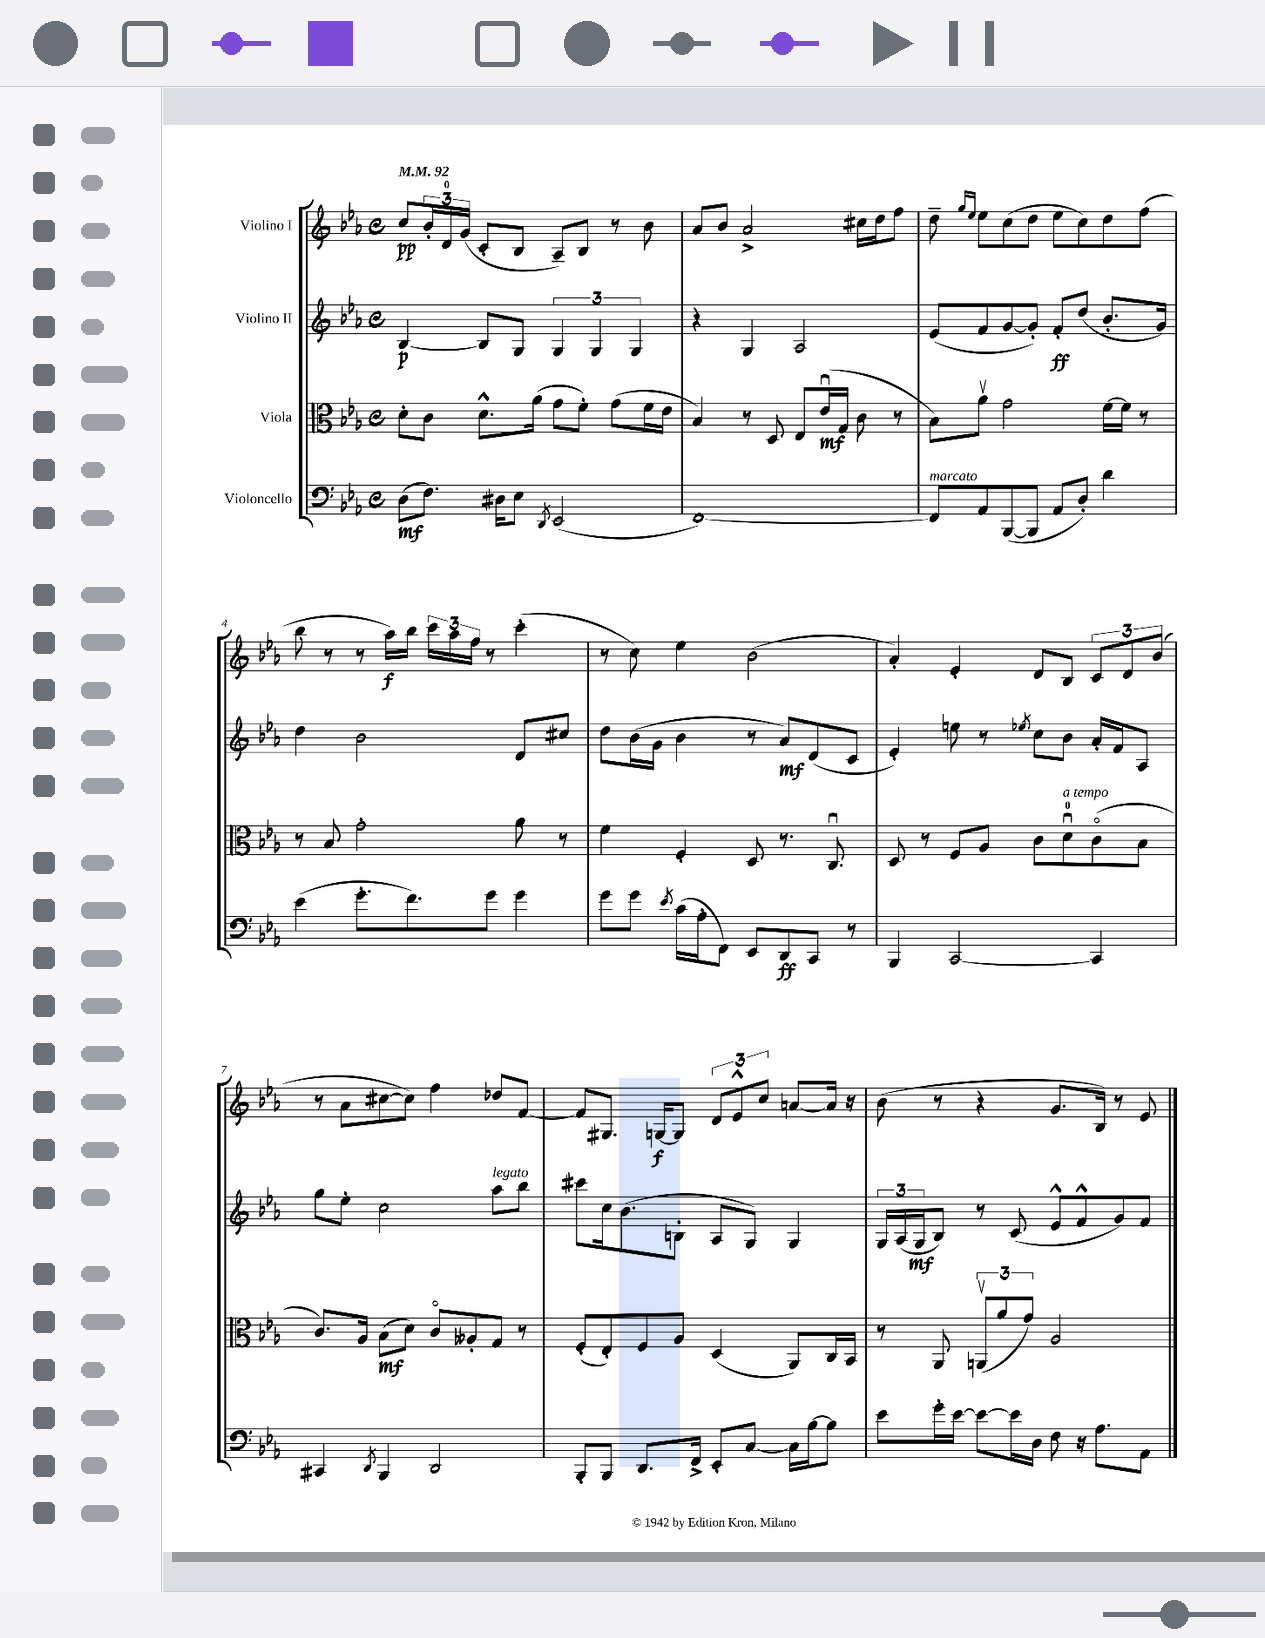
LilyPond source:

<<
\new StaffGroup <<
\new Staff = "s0" \with { instrumentName = "Violino I" } {
    \clef treble \key ees \major \defaultTimeSignature \time 4/4 \tempo 4 = 92
    c''8\pp \tuplet 3/2 { bes'16-. d'16-0 g'16( } c'8-. bes8 aes8--) bes8 r8 bes'8 |
    aes'8 bes'8 aes'2-> cis''16 d''16 f''8 |
    d''8-- \grace { g''16 ees''16 } ees''8 c''8( d''8 ees''8 c''8) d''8 f''8( |
    bes''8 r8 r8 aes''16\f) bes''16 \tuplet 3/2 { c'''16 aes''16 f''16 } r8 c'''4-.( |
    r8 c''8) ees''4 bes'2( |
    aes'4-.) ees'4-. d'8 bes8 \tuplet 3/2 { c'8 d'8 bes'8( } |
    r8 aes'8 cis''8~ cis''8) f''4 des''8 f'8~ |
    f'8 gis8. g16~\f g8 \tuplet 3/2 { d'8 ees'8-^ c''8 } a'8~ a'16 r16 |
    bes'8( r8 r4 g'8. bes16) r8 ees'8 \bar "|." |
}
\new Staff = "s1" \with { instrumentName = "Violino II" } {
    \clef treble \key ees \major \defaultTimeSignature \time 4/4
    bes4~\p bes8 g8 \tuplet 3/2 { g4 g4 g4 } |
    r4 g4 aes2 |
    ees'8( f'8 g'8~ g'8-.) f'8-.\ff d''8( bes'8.-. g'16) |
    d''4 bes'2 d'8 cis''8 |
    d''8 bes'16( g'16 bes'4 r8 aes'8\mf) d'8( c'8 |
    ees'4-.) e''8 r8 \acciaccatura { ees''8 } c''8 bes'8 aes'16-. f'16 aes8 |
    g''8 ees''8-. c''2 aes''8^\markup { \italic "legato" } bes''8 |
    cis'''8 c''16 bes'8.( b8-. aes8 g8) g4 |
    \tuplet 3/2 { g16 aes16( g16\mf } bes8) r8 c'8( ees'8-^ f'8-^ g'8) f'8 \bar "|." |
}
\new Staff = "s2" \with { instrumentName = "Viola" } {
    \clef alto \key ees \major \defaultTimeSignature \time 4/4
    d'8-. c'8 d'8.-^ aes'16( g'8 f'8-.) g'8( f'16 ees'16 |
    bes4) r8 d8 ees8 ees'16\downbow\mf( g16 c'8 r8 |
    bes8) aes'8\upbow g'2 f'16~ f'16 r8 |
    r8 bes8 g'2-. aes'8 r8 |
    f'4 f4-. d8 r8. c8.\downbow |
    d8 r8 f8 aes8 c'8 d'8-0\downbow^\markup { \italic "a tempo" } c'8\flageolet( bes8 |
    c'8.) aes16 bes8\mf( d'8) c'8\flageolet aeses8-. g8 r8 |
    f8-.( ees8-.) f8 aes8 d4( aes,8) c16 bes,16 |
    r8 aes,8 \tuplet 3/2 { a,8\upbow( aes'8 g'8) } aes2 \bar "|." |
}
\new Staff = "s3" \with { instrumentName = "Violoncello" } {
    \clef bass \key ees \major \defaultTimeSignature \time 4/4
    d8\mf( f8.) dis16 ees8 \acciaccatura { d,8 } ees,2( |
    f,1~) |
    f,8^\markup { \italic "marcato" } aes,8 bes,,8~( bes,,8 aes,8 d8-.) d'4 |
    ees'4( g'8.-. f'8.) g'8 g'4 |
    g'8 g'8 \acciaccatura { ees'8 } c'16( aes16-. f,8) ees,8 d,8\ff c,8 r8 |
    bes,,4 c,2~ c,4 |
    cis,4 \acciaccatura { d,8 } bes,,4 d,2 |
    bes,,8-. bes,,8 d,8. f,16-> ees,8-. c8~ c16 bes16~ bes8 |
    ees'8 g'16-. ees'16~ ees'8~ ees'16 d16 f8 r16 aes8. aes,8 \bar "|." |
}
>>
>>
